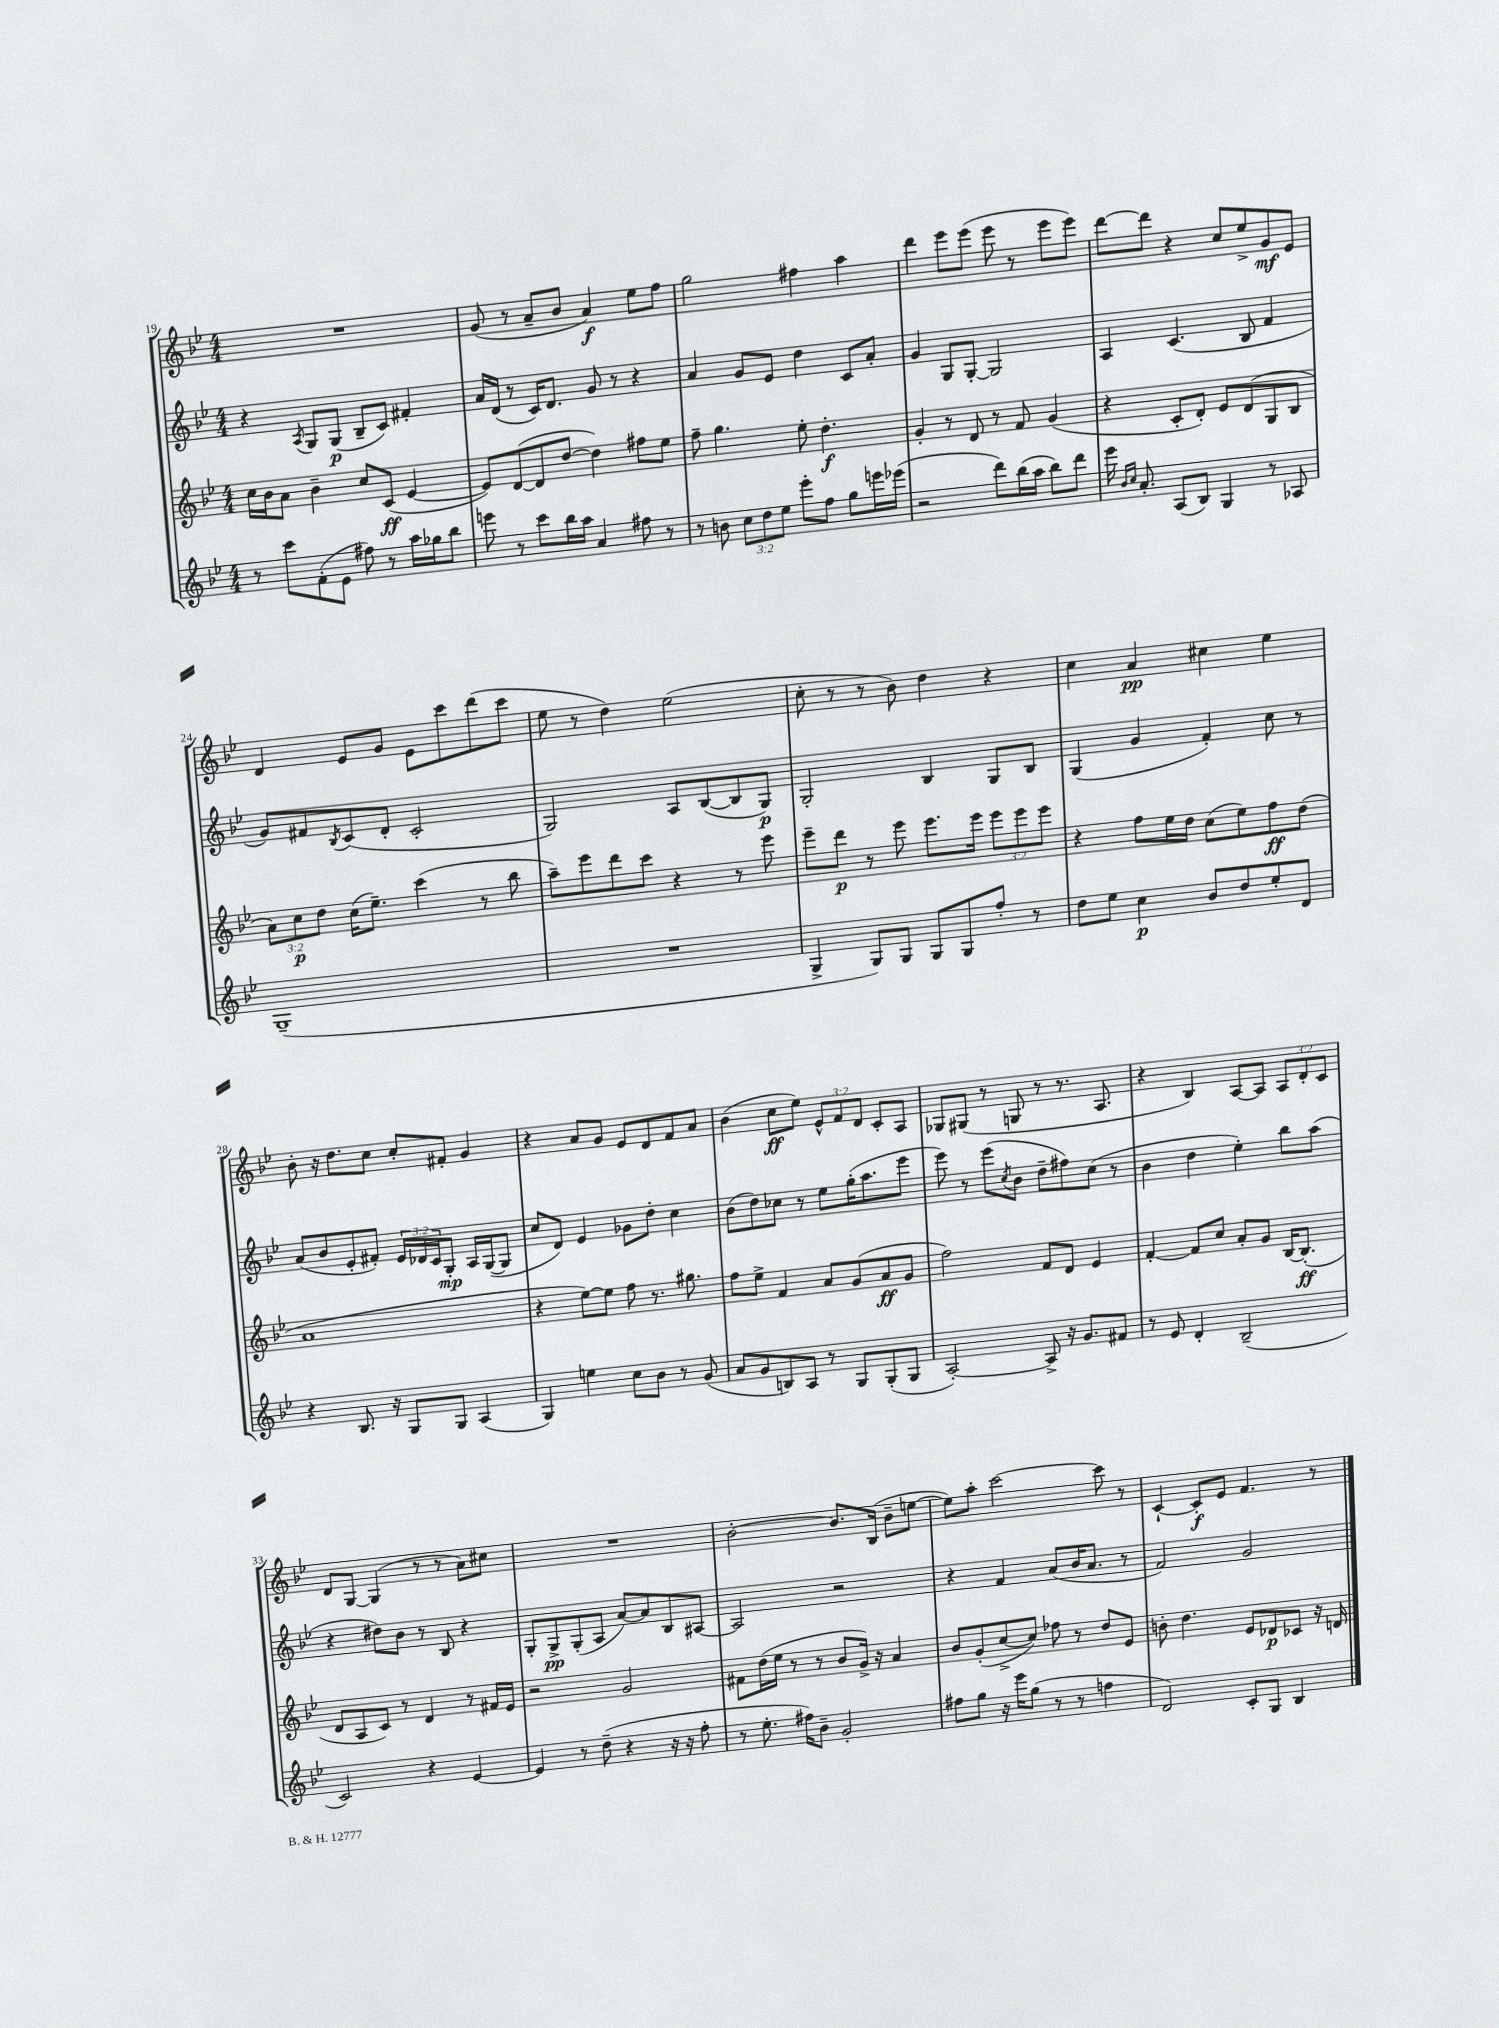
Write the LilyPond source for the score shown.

<<
\new StaffGroup <<
\new Staff = "s0" {
    \clef treble \key bes \major \numericTimeSignature \time 4/4 \override Staff.TupletNumber.text = #tuplet-number::calc-fraction-text
    R1 |
    g'8( r8 a'8-- bes'8 a'4\f) ees''8 f''8 |
    g''2 fis''4 a''4 |
    d'''4 ees'''8 ees'''8( ees'''8 r8 ees'''8 ees'''8) |
    d'''8~ d'''8 r4 c''8 ees''8-> g'8\mf ees'8 |
    d'4 ees'8 g'8 ees'8 c'''8 d'''8( c'''8 |
    ees''8 r8 d''4) ees''2( |
    c''8-. r8 r8 bes'8) d''4 r4 |
    c''4 a'4\pp cis''4 ees''4 |
    bes'8-. r16 d''8. c''8 c''8-. fis'8-. g'4 |
    r4 a'8 g'8 ees'8 d'8 f'8 a'8 |
    bes'4( c''8\ff ees''8) \tuplet 3/2 { ees'8-^ f'8 d'8 } c'8-. a8 |
    ges8 gis8( r8 g8 r8 r8. a8. |
    r4 bes4) a8~ a8 \tuplet 3/2 { a8 d'8-. c'8 } |
    d'8 g8~ g4( r8 r8 a'8) cis''8 |
    R1 |
    bes'2~-. bes'8. bes16( bes'8-- e''8~ |
    e''8) a''8-. c'''2~ c'''8 r8 |
    c'4~-! c'8-.\f ees'8 f'4. r8 \bar "|." |
}
\new Staff = "s1" {
    \clef treble \key bes \major \numericTimeSignature \time 4/4 \override Staff.TupletNumber.text = #tuplet-number::calc-fraction-text
    r4 \acciaccatura { a8 } g8 g8\p( bes8-- c'8) fis'4-. |
    a'16 d'16( r8 c'16) d'8. g'8 r8 r4 |
    a'4 g'8 ees'8 d''4 c'8 a'8-. |
    g'4 g8 g8~-. g2 |
    a4 c'4.( bes8 f'4 |
    g'8) fis'8 \acciaccatura { bes8 } c'8( d'8-. c'2-. |
    g2) a8 bes8~( bes8 g8\p) |
    g2-. bes4 g8 bes8 |
    g4( g'4 f'4-.) c''8 r8 |
    a'8( bes'8 ees'8-. fis'8-.) \tuplet 3/2 { ees'16 des'16 c'16 } g8-.\mp a16 g16~( g8 |
    c''8 d'8) ees'4 ges'8 d''8-. c''4 |
    bes'8( d''8) ces''8 r8 ees''8 g''16-.( a''8. ees'''8 |
    ees'''8) r8 ees'''8( \acciaccatura { c''8 } bes'8 d''8-- fis''8) c''8( r8 |
    bes'4 d''4 ees''4-.) bes''8 a''8( |
    r4 dis''8) bes'8 r8 bes8 r4 |
    g8-. g8->\pp g8-.( a8 a'8~) a'8 bes8 ais8~ |
    ais2 r2 |
    r4 f'4 a'8( bes'16 a'8. r8 |
    f'2) g'2 \bar "|." |
}
\new Staff = "s2" {
    \clef treble \key bes \major \numericTimeSignature \time 4/4 \override Staff.TupletNumber.text = #tuplet-number::calc-fraction-text
    c''16 bes'16 a'8 bes'4-- c''8 c'8\ff( ees'4~ |
    ees'8) d'8~( d'8 d''8~ d''4) fis''8 ees''8 |
    f''8-- g''4. ees''8-. d''4.-.\f |
    g'4-. r8 d'8 r8 f'8 g'4( |
    r4 c'8-. d'8-.) ees'8 d'8( g8 bes8 |
    \tuplet 3/2 { a'8) c''8\p d''8 } c''16( ees''8.--) c'''4( r8 bes''8 |
    a''8--) ees'''8 d'''8 c'''8 r4 r8 ees'''8 |
    ees'''8-- d'''8\p r8 ees'''8 ees'''8. ees'''16 \tuplet 3/2 { ees'''8 ees'''8 ees'''8 } |
    r4 f''8 ees''16 d''16 c''8( ees''8) f''8\ff d''8( |
    a'1 |
    r4 ees''8~) ees''8 f''8 r8. gis''8. |
    f''8 ees''8-> f'4 a'8 g'8( a'8\ff g'8 |
    f''2) f'8 d'8 ees'4 |
    f'4~-. f'8 c''8 a'8-. g'8 bes16~ bes8.-.\ff( |
    d'8 a8 c'8) r8 d'4 r8 fis'16 ees'16 |
    r2 g'2 |
    fis'8 d''16( ees''16 r8 r8 bes'8 g'16->) r16 a'4 |
    bes'8 g'8-.( c''8~-> c''8) fes''8 r8 d''8 ees'8 |
    b'8-. d''4. ees'8 des'8\p ces'8 r16 d'16 \bar "|." |
}
\new Staff = "s3" {
    \clef treble \key bes \major \numericTimeSignature \time 4/4 \override Staff.TupletNumber.text = #tuplet-number::calc-fraction-text
    r8 c'''8 f'8-.( ees'8 fis''8) r8 a''16 ges''16 bes''8 |
    e'''8 r8 c'''8 bes''16 a''16 a'4 fis''8 r8 |
    r8 b'8 \tuplet 3/2 { c''8 d''8 ees''8 } ees'''8-. f''8 g''8 e'''16 ees'''16( |
    r2 d'''8) bes''16( a''16 bes''8) d'''8 |
    ees'''16 \grace { bes'16 c''16 } a'8.-. a8( bes8) g4 r8 aes8 |
    g1--( |
    R1 |
    g4-> g8) g8 g8 g8 f''8-. r8 |
    d''8 ees''8 c''4\p bes'8 d''8 ees''8-. d'8 |
    r4 bes8. r16 g8 g8 a4( |
    g4) e''4 c''8 bes'8 r8 g'8( |
    a'8 g'8 b8) a8 r8 g8 g8-.( g8 |
    a2~-.) a8-> r16 g'8. fis'8 |
    r8 ees'8 d'4-. bes2--( |
    c'2) r4 ees'4~ |
    ees'4 r8 d''8--( r4 r16 r16 f''8-. |
    r8 ees''8.-. fis''16) bes'8-- g'2-. |
    fis''8 g''8 r16 ees'''16 g''8( r8 r8 f''4 |
    d'2) c'8-. g8 bes4 \bar "|." |
}
>>
>>
\layout { \context { \Score currentBarNumber = #19 } }
